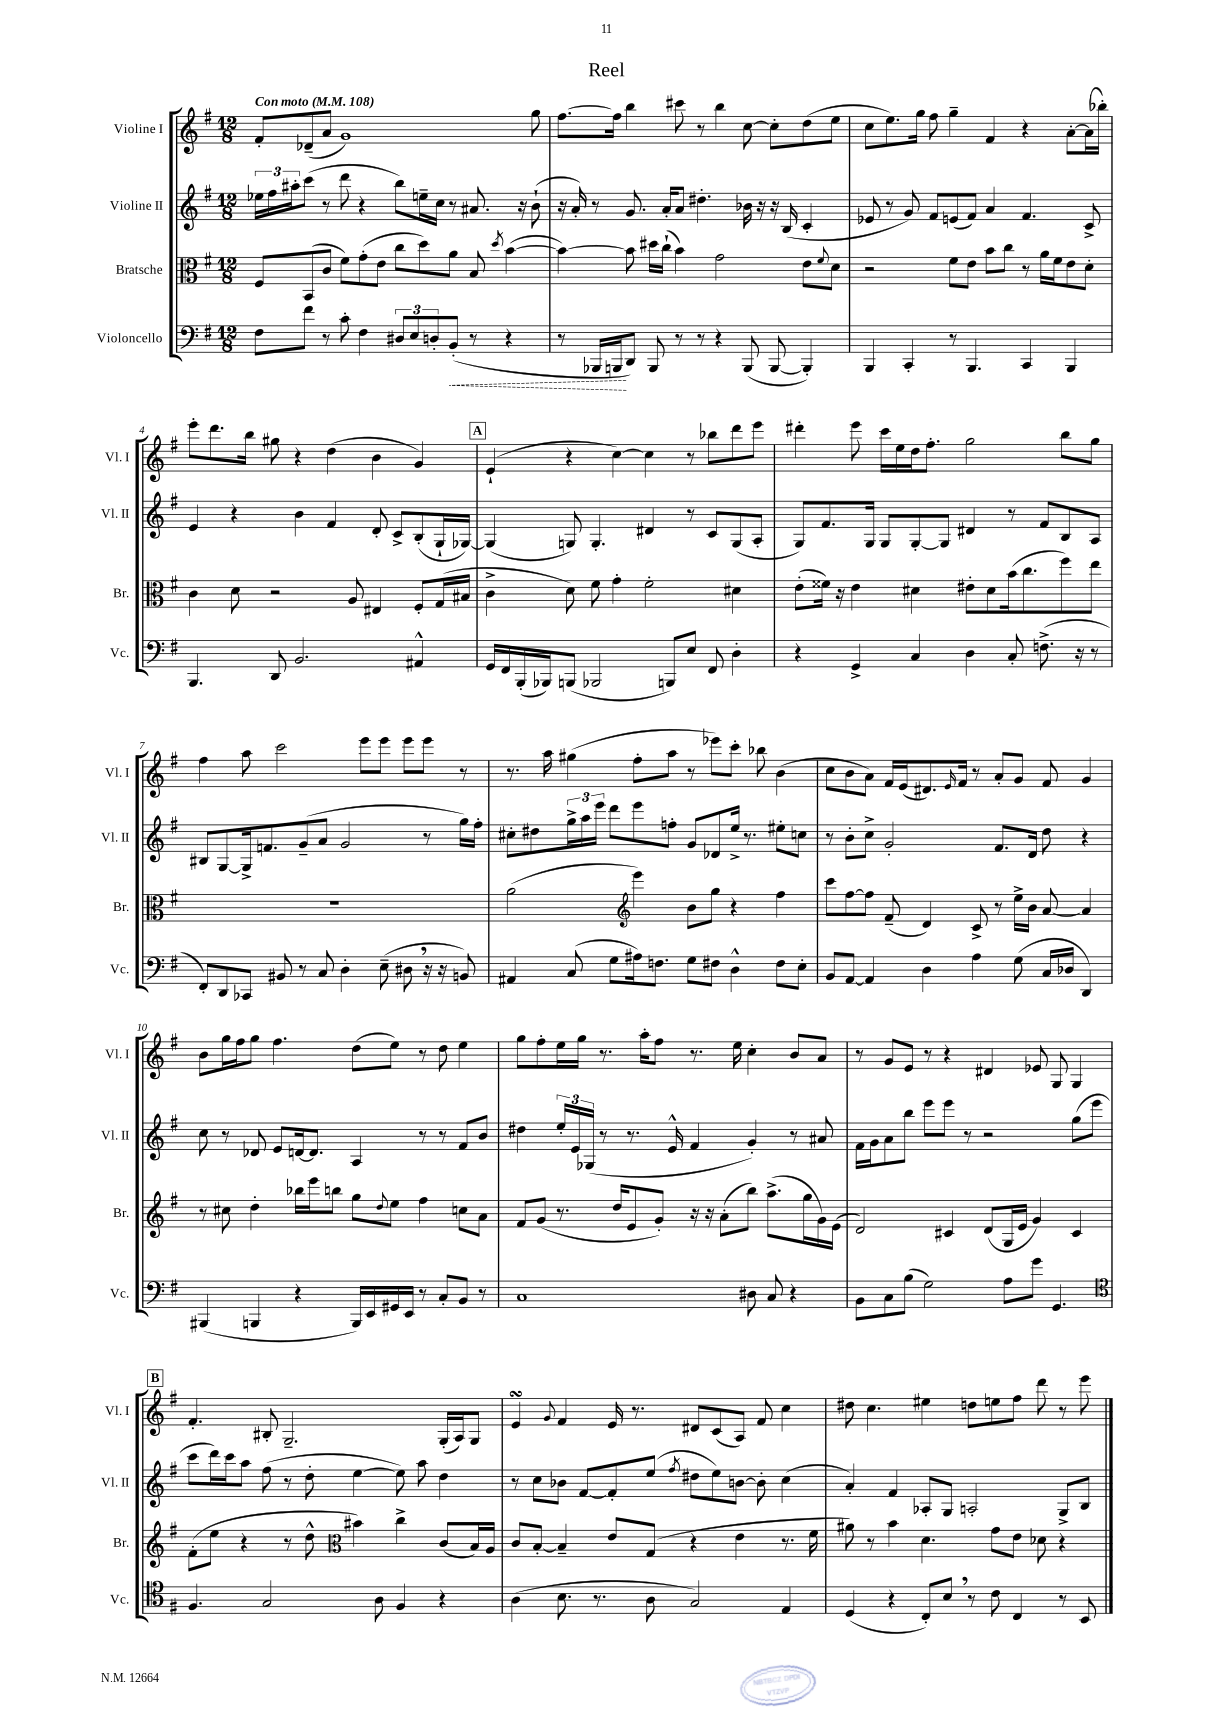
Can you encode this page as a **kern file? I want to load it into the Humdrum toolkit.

**kern	**dynam	**kern	**kern	**kern
*part4	*part4	*part3	*part2	*part1
*staff4	*staff4	*staff3	*staff2	*staff1
*I"Violoncello	*	*I"Bratsche	*I"Violine II	*I"Violine I
*I'Vc.	*	*I'Br.	*I'Vl. II	*I'Vl. I
*clefF4	*	*clefC3	*clefG2	*clefG2
*k[f#]	*	*k[f#]	*k[f#]	*k[f#]
*M12/8	*	*M12/8	*M12/8	*M12/8
*MM108	*	*MM108	*MM108	*MM108
=1	=1	=1	=1	=1
!	!	!	!	!LO:TX:a:B:t=Con moto
8F#\L	.	8F#/L	24ee-X\LL	8f#'/L
.	.	.	24ff#\	.
.	.	.	24aa#X'\J	.
8f#\J	.	(8BB/	(8ccc\J	(8d-X~/
8r	.	8c/J	8r	8a/J
8c'\	.	8f#\L)	8ddd\	1g)
4F#\	.	(8g'\	4r	.
.	.	8e\J	.	.
12D#X/L	.	8cc\L	8bb\L)	.
12E/	.	.	.	.
.	.	8dd\)	16een~\L	.
12Dn'/	.	.	.	.
.	.	.	16cc\JJ	.
!	!LO:HP:b	!	!	!
(8BB'/J	<	8a\J	8r	.
8r	.	8B/	8.a#X/	.
.	.	8qdd/	.	.
4r	.	([4b\	.	.
.	.	.	16r	.
.	.	.	(8b`\	8gg\
=2	=2	=2	=2	=2
8r	.	4b\_)	16r	[8.ff#\L
.	.	.	16a'/)	.
16BBB-X/LL	.	.	8r	.
16BBBn/J	.	.	.	16ff#\Jk]
8DD/J)	[	8b\]	8.g/	4bb\
8BBB/	.	16dd#X\LL	.	.
.	.	(16cc`\JJ	16a'/KL	.
8r	.	4b\)	8a/J	8ccc#X\
8r	.	.	4.dd#X'\	8r
4r	.	2g\	.	4bb\
(8BBB/	.	.	16b-X\	[8cc\
.	.	.	16r	.
[8BBB/	.	.	16r	8cc'\L]
.	.	.	(16B/	.
4BBB'/])	.	8e\L	4c'/	(8dd\
.	.	8qqf#/	.	.
.	.	8d\J	.	8ee\J
=3	=3	=3	=3	=3
4BBB/	.	2r	8e-X/	8cc\L
.	.	.	8r	8.ee\)
4CC'/	.	.	8g/)	.
.	.	.	.	16gg\Jk
.	.	.	8f#/L	8ff#\
8r	.	8f#\L	(8en/	4gg~\
4.BBB/	.	8e\J	8f#/J)	.
.	.	8b\L	4a/	4f#/
.	.	8cc\J	.	.
4CC/	.	8r	4.f#/	4r
.	.	16a\LL	.	.
.	.	16f#\J	.	.
4BBB/	.	8e\	.	[8a'\L
.	.	8d'\J	8c^/	(16a\L]
.	.	.	.	16bb-X'\JJ)
!!LO:LB:g=z
=4	=4	=4	=4	=4
4.BBB/	.	4c\	4e/	8eee'\L
.	.	.	.	8.ddd\
.	.	8d\	4r	.
.	.	.	.	16bb\Jk
8DD/	.	2r	.	8gg#X\
2.BB/	.	.	4b\	4r
.	.	.	4f#/	(4dd\
.	.	8A/	.	.
.	.	4E#X/	8d'/	4b\
.	.	.	8c^/L	.
4AA#X^^/	.	8F#'/L	(8B'/	4g/)
.	.	(16G/L	16G`/L	.
.	.	16B#X/JJ	[16G-X/JJ)	.
!!LO:REH:place=s1:t=A
=5	=5	=5	=5	=5
16GG/LL	.	4c^\	(4G-/]	(4e`/
16FF#/	.	.	.	.
(16BBB'/	.	.	.	.
16BBB-X/J)	.	.	.	.
(8BBBn/J	.	8d\)	8Gn/)	4r
2BBB-X/	.	8f#\	4.G'/	.
.	.	4g'\	.	[4cc\)
.	.	2f#'\	4d#X/	4cc\]
8BBBn/L)	.	.	.	.
8E/J	.	.	8r	8r
8FF#/	.	.	8c/L	8bb-X\L
4D'\	.	4d#X\	(8G/	8ddd\
.	.	.	8A'/J	8eee\J
=6	=6	=6	=6	=6
4r	.	(8e'\L	8G/L)	4ddd#X'\
.	.	16f##X\Jk)	8.f#/	.
.	.	16r	.	.
4GG^/	.	4e\	.	8eee\
.	.	.	16G/Jk	.
.	.	.	8G/L	16ccc\LL
.	.	.	.	16ee\
4C/	.	4d#X\	[8G'/	16dd\J
.	.	.	.	8.ff#'\J
.	.	.	8G/J]	.
4D\	.	8e#X'\L	4d#X/	2gg\
.	.	8d#\	.	.
8C'/	.	(16b\k	8r	.
.	.	8.cc\	.	.
(8.Fn^\	.	.	8f#/L	.
.	.	8ff#\)	8B/	8bb\L
16r	.	.	.	.
8r	.	8ee\J	8A/J	8gg\J
!!LO:LB:g=z
=7	=7	=7	=7	=7
8FF#'/L)	.	1.r	8B#X/L	4ff#\
8DD/	.	.	[8G/	.
8CC-X/J	.	.	16G^/k]	8aa\
.	.	.	8.fn/	.
8BB#X/	.	.	.	2ccc\
8r	.	.	(8g~/	.
8C/	.	.	8a/J	.
4D'\	.	.	2g/	.
.	.	.	.	8eee\L
(8E~\	.	.	.	8eee\J
8D#X,\	.	.	.	8eee\L
16r	.	.	8r	8eee\J
16r	.	.	.	.
8BBn/)	.	.	16gg\LL)	8r
.	.	.	16ff#'\JJ	.
=8	=8	=8	=8	=8
4AA#X/	.	(2a\	8cc#X'\L	8.r
.	.	.	8dd#X\	.
.	.	.	.	16aa\
(8C/	.	.	24gg^\L	(4gg#X\
.	.	.	24aa\	.
.	.	.	24eee\JJ	.
8G\L	.	.	8ddd\L	.
*	*	*clefG2	*	*
16A#X\k)	.	4eee\)	8eee\	8ff#'\L
8.Fn\J	.	.	.	.
.	.	.	8ffn'\J	8aa\J
8G\L	.	8b\L	8g/L	8r
8F#X\J	.	8gg\J	8d-X/	8eee-X\L)
4D^^\	.	4r	16ee^/Jk	8ccc'\J
.	.	.	8.r	.
.	.	.	.	8bb-X\
8F#\L	.	4ff#\	8ee#X'\L	(4b\
8E'\J	.	.	8ccn\J	.
=9	=9	=9	=9	=9
8BB/L	.	8ccc\L	8r	8cc\L
[8AA/J	.	[8ff#\	8b'\L	8b\
4AA/]	.	8ff#\J]	8cc^\J	8a\J)
.	.	(8f#~/	2g'/	16f#/LL
.	.	.	.	(16e/J
4D\	.	4d/)	.	8.d#X/)
.	.	.	.	16qqe/
.	.	.	.	16f#/Jk
4A\	.	8c^/	.	8r
.	.	8r	8.f#/L	8a'/L
(8G\	.	16ee^\LL	.	8g/J
.	.	16b\JJ	16d/Jk	.
16C/LL	.	[8a/	8dd\	8f#/
16D-X/JJ	.	.	.	.
4DD/)	.	4a/]	4r	4g/
!!LO:LB:g=z
=10	=10	=10	=10	=10
(4BBB#X/	.	8r	8cc\	8b\L
.	.	8cc#X\	8r	16gg\L
.	.	.	.	16ff#\J
4BBBn/	.	4dd'\	8d-X/	8gg\J
.	.	.	8e/L	4.ff#\
4r	.	16bb-X\LL	[16dn/k	.
.	.	16eee\J	8.d/J]	.
.	.	8bbn\J	.	.
16BBB/LL)	.	8gg\L	4A/	(8dd\L
16EE/	.	.	.	.
.	.	8qqdd/	.	.
16GG#X/	.	8ee\J	.	8ee\J)
16EE/JJ	.	.	.	.
8r	.	4ff#\	8r	8r
8C'/L	.	.	8r	8dd\
8BB/J	.	8ccn\L	8f#/L	4ee\
8r	.	8a\J	8b/J	.
=11	=11	=11	=11	=11
1C	.	8f#/L	4dd#X\	8gg\L
.	.	(8g/J	.	8ff#'\
.	.	8.r	24ee'/LL	16ee\L
.	.	.	24e/	.
.	.	.	.	16gg\JJ
.	.	.	(24G-X/JJ	.
.	.	.	8r	8.r
.	.	16dd/KL	.	.
.	.	8e/	8.r	.
.	.	.	.	16aa'\KL
.	.	8g'/J)	.	8ff#\J
.	.	.	16e^^/	.
.	.	16r	4f#/	8.r
.	.	16r	.	.
.	.	(8a'\L	.	.
.	.	.	.	16ee\
8D#X\	.	8bb\J)	4g'/)	4cc'\
8C/	.	(8.aa^\L	.	.
4r	.	.	8r	8b/L
.	.	16gg\L	.	.
.	.	16g\)	8a#X/	8a/J
.	.	(16e\JJ	.	.
=12	=12	=12	=12	=12
8BB\L	.	2d/)	16f#\LL	8r
.	.	.	16g\J	.
8C\	.	.	8a\	8g/L
(8B\J	.	.	8bb\J	8e/J
2G\)	.	.	8eee\L	8r
.	.	4c#X/	8eee\J	4r
.	.	.	8r	.
.	.	(8d/L	2r	4d#X/
8A\L	.	16G/L	.	.
.	.	16e/JJ	.	.
8g\J	.	4g/)	.	8e-X/
4.GG/	.	.	.	8G/
.	.	4c#/	(8gg\L	4G/
.	.	.	8eee\J	.
!!LO:LB:g=z
!!LO:REH:place=s1:t=B
=13	=13	=13	=13	=13
*clefC4	*	*	*	*
4.F#/	.	(8f#'\L	8ccc\L	4.f#'/
.	.	8ee\J	16ddd\L)	.
.	.	.	16ccc\J	.
.	.	4r	8aa\J	.
2G/	.	.	(8ff#\	8B#X'/
.	.	8r	8r	2.G~/
.	.	8dd^^\	8dd'\	.
*	*	*clefC3	*	*
.	.	4b#X\)	[4ee\	.
8A\	.	.	.	.
4F#/	.	4cc^\	8ee\])	.
.	.	.	8aa\	.
4r	.	(8c/L	4dd\	(16G'/LL
.	.	.	.	16A/J)
.	.	16B/L)	.	8G/J
.	.	16A/JJ	.	.
=14	=14	=14	=14	=14
(4A\	.	8c/L	8r	4esSSS/
.	.	[8B'/J	8cc\L	.
.	.	.	.	8qqg/
8.B\	.	4B~/]	8b-X\J	4f#/
.	.	.	[8f#/L	.
8.r	.	.	.	.
.	.	8e/L	8f#'/]	16e/
.	.	.	.	8.r
8A\	.	(8G/J	(8ee/J	.
.	.	.	8qff#/	.
2G/)	.	4r	8dd#X\L	8d#X/L
.	.	.	8ee\)	(8c/
.	.	4e\	[8bn\J	8A/J)
.	.	.	8b'\]	8f#/
4E/	.	8.r	(4cc\	4cc\
.	.	16f#\	.	.
=15	=15	=15	=15	=15
(4D/	.	8a#X\)	4a'/)	8dd#X\
.	.	8r	.	4.cc\
4r	.	4b\	4f#/	.
8C'/L)	.	4.d\	8A-X'/L	4ee#X\
8B,/J	.	.	8G/J	.
8r	.	.	2An'/	8ddn\L
8c\	.	8g\L	.	8een\
4C/	.	8e\J	.	8ff#\J
.	.	8d-X\	.	8ddd\
8r	.	4r	8G^/L	8r
8BB/	.	.	8B/J	8eee\
==	==	==	==	==
*-	*-	*-	*-	*-
